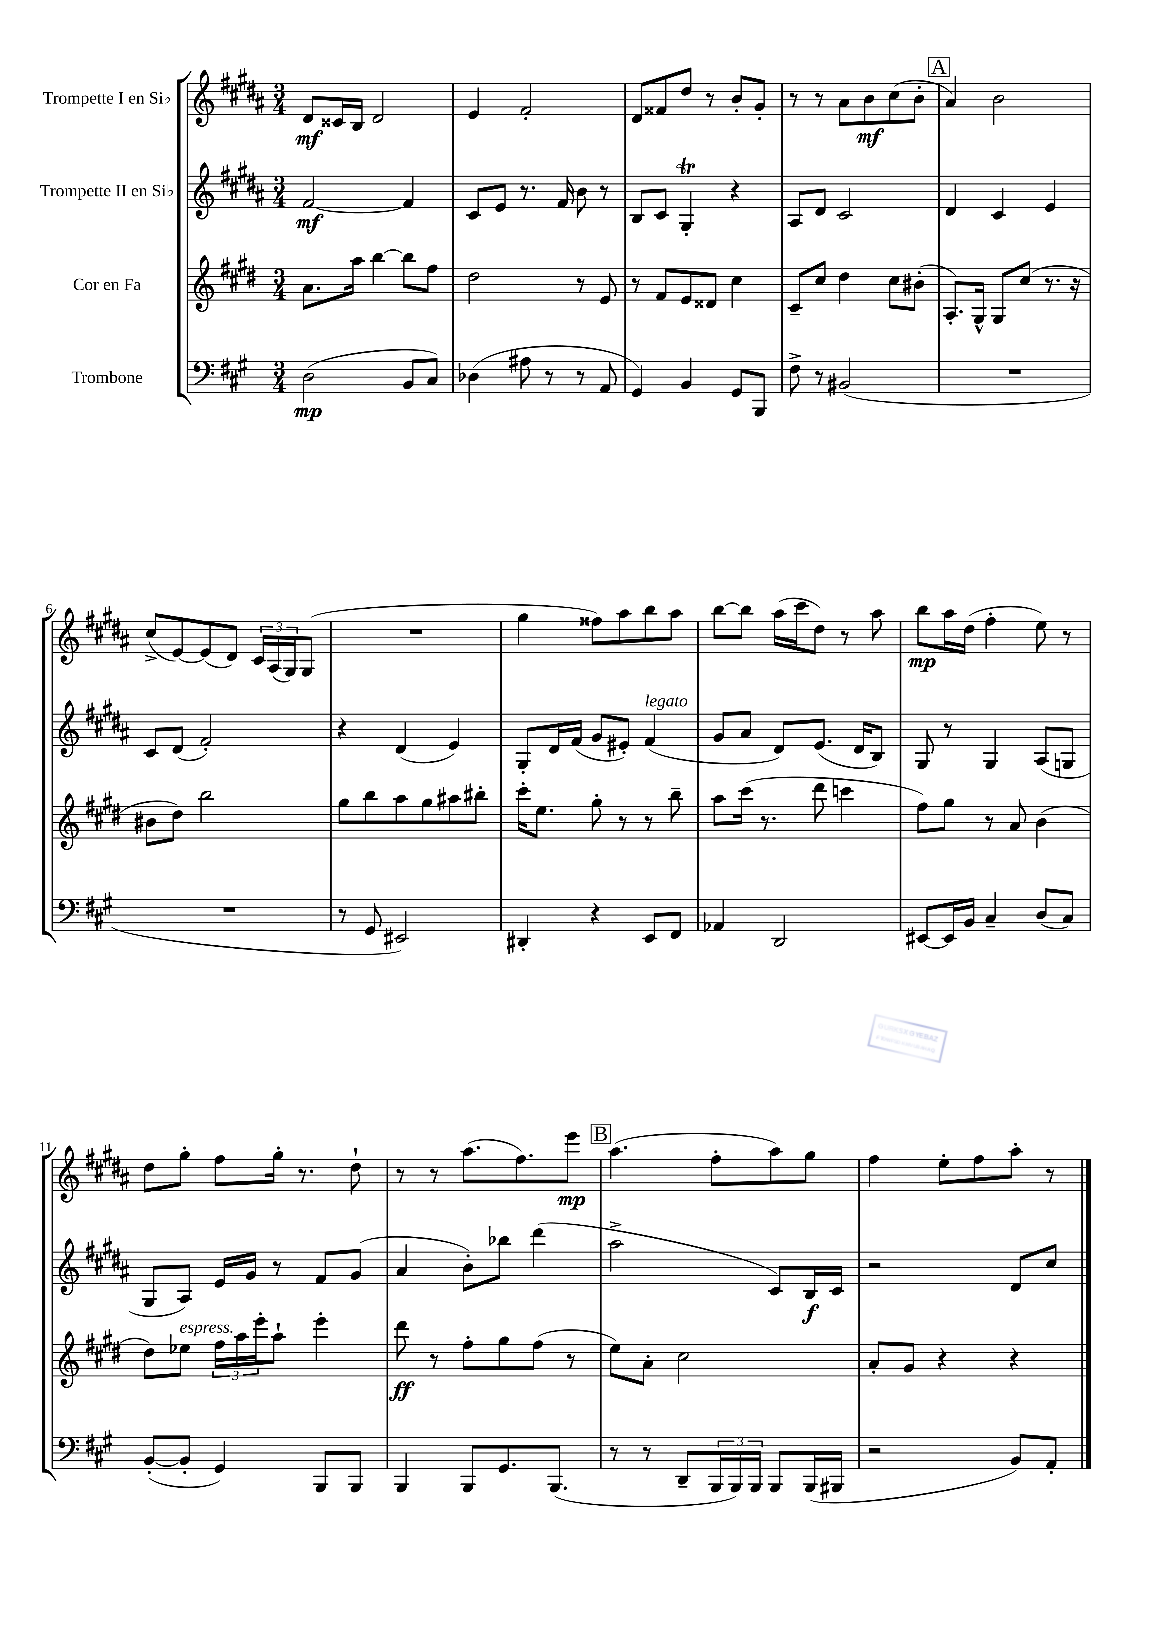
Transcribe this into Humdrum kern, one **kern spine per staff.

**kern	**dynam	**kern	**dynam	**kern	**dynam	**kern	**dynam
*part4	*part4	*part3	*part3	*part2	*part2	*part1	*part1
*staff4	*staff4	*staff3	*staff3	*staff2	*staff2	*staff1	*staff1
*I"Trombone	*	*I"Cor en Fa	*	*I"Trompette II en Si♭	*	*I"Trompette I en Si♭	*
*clefF4	*	*clefG2	*	*clefG2	*	*clefG2	*
*k[f#c#g#]	*	*k[f#c#g#d#]	*	*k[f#c#g#d#a#]	*	*k[f#c#g#d#a#]	*
*M3/4	*	*M3/4	*	*M3/4	*	*M3/4	*
=1	=1	=1	=1	=1	=1	=1	=1
(2D\	mp	8.a\L	.	[2f#/	mf	8d#/L	mf
.	.	.	.	.	.	16c##X/L	.
.	.	16aa\Jk	.	.	.	16B/JJ	.
.	.	[4bb\	.	.	.	2d#/	.
8BB/L	.	8bb\L]	.	4f#/]	.	.	.
8C#/J)	.	8ff#\J	.	.	.	.	.
=2	=2	=2	=2	=2	=2	=2	=2
(4D-X\	.	2dd#\	.	8c#/L	.	4e/	.
.	.	.	.	8e/J	.	.	.
8A#X\	.	.	.	8.r	.	2f#'/	.
8r	.	.	.	.	.	.	.
.	.	.	.	16f#/	.	.	.
8r	.	8r	.	8b\	.	.	.
8AA/	.	8e/	.	8r	.	.	.
=3	=3	=3	=3	=3	=3	=3	=3
4GG#/)	.	8r	.	8B/L	.	8d#/L	.
.	.	8f#/L	.	8c#/J	.	8f##X/	.
4BB/	.	8e/	.	4G#T'/	.	8dd#/J	.
.	.	8d##X/J	.	.	.	8r	.
8GG#/L	.	4cc#\	.	4r	.	8b'/L	.
8BBB/J	.	.	.	.	.	8g#'/J	.
=4	=4	=4	=4	=4	=4	=4	=4
8F#^\	.	8c#~/L	.	8A#/L	.	8r	.
8r	.	8cc#/J	.	8d#/J	.	8r	.
(2BB#X/	.	4dd#\	.	2c#/	.	8a#\L	.
.	.	.	.	.	.	8b\	mf
.	.	8cc#\L	.	.	.	(8cc#\	.
.	.	(8b#X'\J	.	.	.	8b'\J	.
!!LO:REH:place=s1:t=A
=5	=5	=5	=5	=5	=5	=5	=5
2.r	.	8.A'/L)	.	4d#/	.	4a#/)	.
.	.	16G#^^/Jk	.	.	.	.	.
.	.	8G#/L	.	4c#/	.	2b\	.
.	.	(8cc#/J	.	.	.	.	.
.	.	8.r	.	4e/	.	.	.
.	.	16r	.	.	.	.	.
!!LO:LB:g=z
=6	=6	=6	=6	=6	=6	=6	=6
2.r	.	8b#X\L	.	8c#/L	.	(8cc#^/L	.
.	.	8dd#\J)	.	(8d#/J	.	[8e/)	.
.	.	2bb\	.	2f#'/)	.	(8e/]	.
.	.	.	.	.	.	8d#/J)	.
.	.	.	.	.	.	24c#/LL	.
.	.	.	.	.	.	(24A#/	.
.	.	.	.	.	.	24G#/J)	.
.	.	.	.	.	.	(8G#/J	.
=7	=7	=7	=7	=7	=7	=7	=7
8r	.	8gg#\L	.	4r	.	2.r	.
8GG#/	.	8bb\	.	.	.	.	.
2EE#X/)	.	8aa\	.	(4d#/	.	.	.
.	.	8gg#\	.	.	.	.	.
.	.	8aa#X\	.	4e/)	.	.	.
.	.	8bb#X'\J	.	.	.	.	.
=8	=8	=8	=8	=8	=8	=8	=8
4DD#X'/	.	16ccc#'\KL	.	8G#'/L	.	4gg#\	.
.	.	8.ee\J	.	.	.	.	.
.	.	.	.	16d#/L	.	.	.
.	.	.	.	(16f#/JJ	.	.	.
4r	.	8gg#'\	.	8g#/L	.	8ff##X\L)	.
.	.	8r	.	8e#X'/J)	.	8aa#\	.
!	!	!	!	!LO:TX:a:i:t=legato	!	!	!
8EE/L	.	8r	.	(4f#/	.	8bb\	.
8FF#/J	.	8bb~\	.	.	.	8aa#\J	.
=9	=9	=9	=9	=9	=9	=9	=9
4AA-X/	.	8aa\L	.	8g#/L	.	[8bb\L	.
.	.	(16ccc#\Jk	.	8a#/J	.	8bb\J]	.
.	.	8.r	.	.	.	.	.
2DD/	.	.	.	8d#/L)	.	(16aa#\LL	.
.	.	.	.	.	.	16ccc#\J	.
.	.	8ddd#\	.	(8.e/J	.	8dd#\J)	.
.	.	4cccn\	.	.	.	8r	.
.	.	.	.	16d#/KL	.	.	.
.	.	.	.	8B/J)	.	8aa#\	.
=10	=10	=10	=10	=10	=10	=10	=10
[8EE#X/L	.	8ff#\L)	.	8G#/	.	8bb\L	mp
16EE#/L]	.	8gg#\J	.	8r	.	16aa#\L	.
16BB/JJ	.	.	.	.	.	(16dd#\JJ	.
4C#~/	.	8r	.	4G#/	.	4ff#'\	.
.	.	8a/	.	.	.	.	.
(8D/L	.	(4b\	.	(8A#/L	.	8ee\)	.
8C#/J)	.	.	.	8Gn/J	.	8r	.
!!LO:LB:g=z
=11	=11	=11	=11	=11	=11	=11	=11
([8BB'/L	.	8dd#\L)	.	8G#/L	.	8dd#\L	.
!	!	!LO:TX:a:i:t=espress.	!	!	!	!	!
8BB'/J]	.	8ee-X\J	.	8A#/J)	.	8gg#'\J	.
4GG#/)	.	24ff#\LL	.	16e/LL	.	8ff#\L	.
.	.	24aa\	.	.	.	.	.
.	.	.	.	16g#/JJ	.	.	.
.	.	24eee'\J	.	.	.	.	.
.	.	8aa`\J	.	8r	.	16gg#'\Jk	.
.	.	.	.	.	.	8.r	.
8BBB/L	.	4eee'\	.	8f#/L	.	.	.
8BBB/J	.	.	.	(8g#/J	.	8dd#`\	.
=12	=12	=12	=12	=12	=12	=12	=12
4BBB/	.	8ddd#\	ff	4a#/	.	8r	.
.	.	8r	.	.	.	8r	.
8BBB/L	.	8ff#'\L	.	8b'\L)	.	(8.aa#\L	.
8.GG#/	.	8gg#\	.	8bb-X\J	.	.	.
.	.	.	.	.	.	8.ff#\)	.
.	.	(8ff#\J	.	(4ddd#\	.	.	.
(8.BBB/J	.	.	.	.	.	.	.
.	.	8r	.	.	.	8eee\J	mp
!!LO:REH:place=s1:t=B
=13	=13	=13	=13	=13	=13	=13	=13
8r	.	8ee\L)	.	2aa#^\	.	(4.aa#\	.
8r	.	8a'\J	.	.	.	.	.
8DD~/L	.	2cc#\	.	.	.	.	.
24BBB/L	.	.	.	.	.	8ff#'\L	.
24BBB/)	.	.	.	.	.	.	.
24BBB/JJ	.	.	.	.	.	.	.
8BBB/L	.	.	.	8c#/L)	.	8aa#\)	.
(16BBB/L	.	.	.	16B/L	f	8gg#\J	.
16BBB#X/JJ	.	.	.	16c#/JJ	.	.	.
=14	=14	=14	=14	=14	=14	=14	=14
2r	.	8a'/L	.	2r	.	4ff#\	.
.	.	8g#/J	.	.	.	.	.
.	.	4r	.	.	.	8ee'\L	.
.	.	.	.	.	.	8ff#\	.
8BB/L)	.	4r	.	8d#/L	.	8aa#'\J	.
8AA'/J	.	.	.	8cc#/J	.	8r	.
==	==	==	==	==	==	==	==
*-	*-	*-	*-	*-	*-	*-	*-
